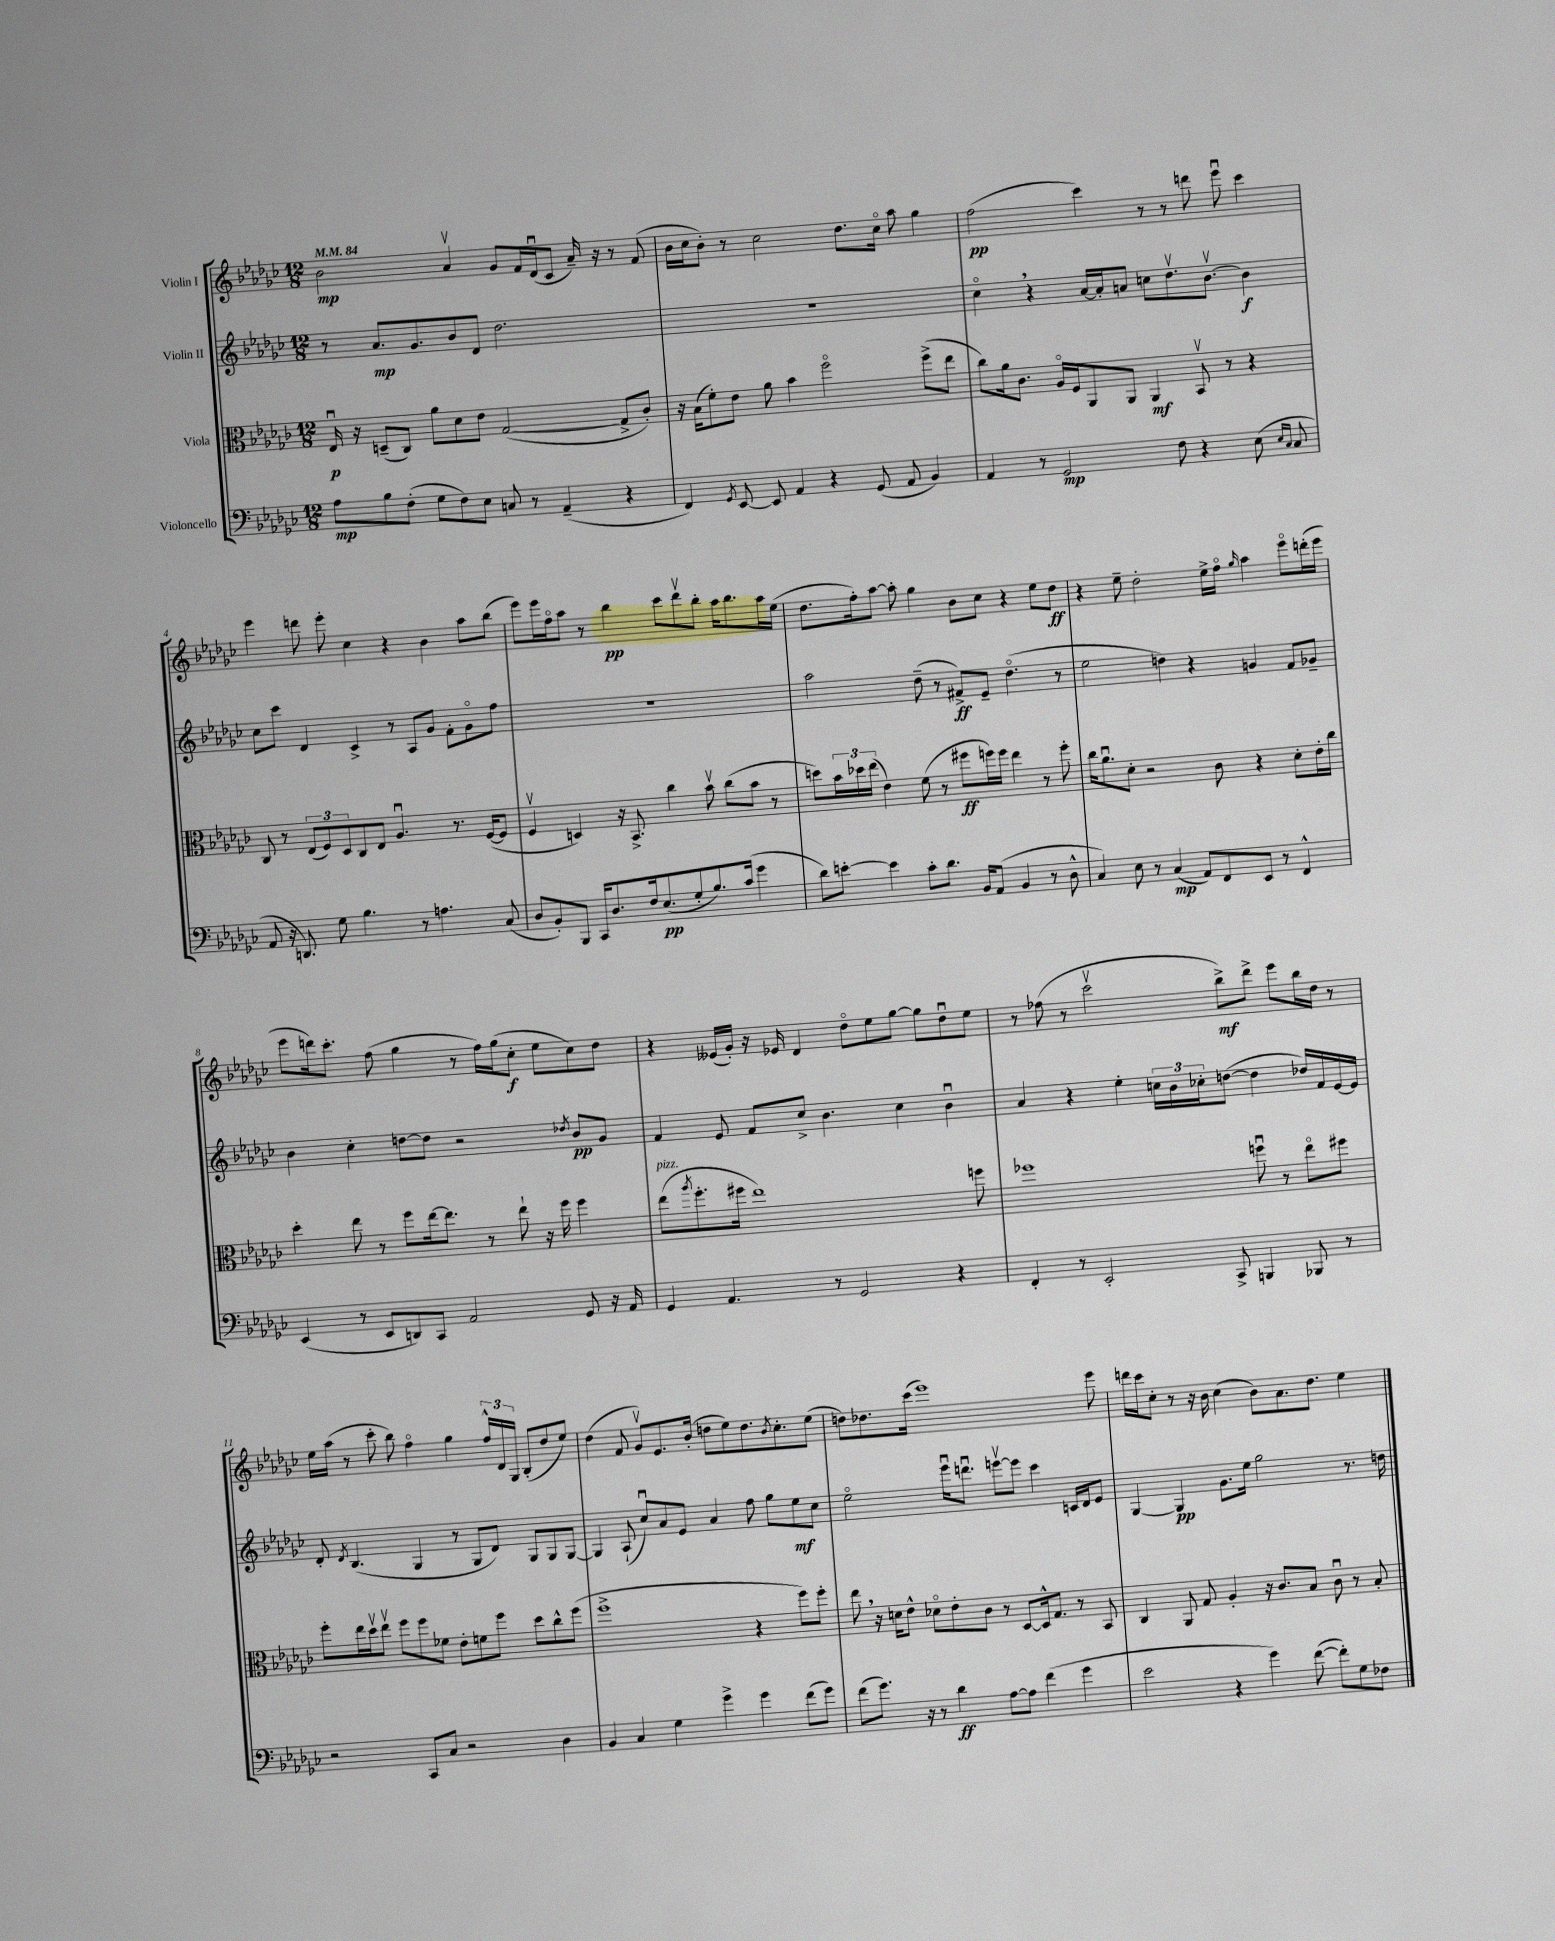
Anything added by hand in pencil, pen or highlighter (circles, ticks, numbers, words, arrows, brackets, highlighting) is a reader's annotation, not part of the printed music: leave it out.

**kern	**dynam	**kern	**dynam	**kern	**dynam	**kern	**dynam
*part4	*part4	*part3	*part3	*part2	*part2	*part1	*part1
*staff4	*staff4	*staff3	*staff3	*staff2	*staff2	*staff1	*staff1
*I"Violoncello	*	*I"Viola	*	*I"Violin II	*	*I"Violin I	*
*clefF4	*	*clefC3	*	*clefG2	*	*clefG2	*
*k[b-e-a-d-g-c-]	*	*k[b-e-a-d-g-c-]	*	*k[b-e-a-d-g-c-]	*	*k[b-e-a-d-g-c-]	*
*M12/8	*	*M12/8	*	*M12/8	*	*M12/8	*
*MM84	*	*MM84	*	*MM84	*	*MM84	*
=1	=1	=1	=1	=1	=1	=1	=1
8A-\L	mp	16E-u/	p	8r	.	2b-\	mp
.	.	16r	.	.	.	.	.
8B-\	.	(8Dn~/L	.	8.a-/L	mp	.	.
(8F'\J	.	8C-/J)	.	.	.	.	.
.	.	.	.	8.g-/	.	.	.
8G-\L	.	8a-\L	.	.	.	.	.
8F\)	.	8d-\	.	8b-/	.	4a-v/	.
8E-\J	.	8e-\J	.	8d-/J	.	.	.
8Cn/	.	([2G-/	.	2.dd-\	.	8g-/L	.
8r	.	.	.	.	.	16f/L	.
.	.	.	.	.	.	(16d-u/J	.
(4AA-~/	.	.	.	.	.	8c-/J	.
.	.	.	.	.	.	16a-~/)	.
.	.	.	.	.	.	16r	.
4r	.	8G-^/L]	.	.	.	8r	.
.	.	8c-'/J)	.	.	.	(8f/	.
=2	=2	=2	=2	=2	=2	=2	=2
4FF/)	.	16r	.	1.r	.	16b-\LL	.
.	.	(16B-\KL	.	.	.	16cc-\J	.
.	.	8f'\)	.	.	.	8b-'\J)	.
8qGG-/	.	.	.	.	.	.	.
[8EE-/	.	8e-\J	.	.	.	8r	.
8EE-/]	.	8a-\	.	.	.	2cc-\	.
4AA-/	.	4b-\	.	.	.	.	.
4r	.	2ff\	.	.	.	.	.
.	.	.	.	.	.	8.dd-\L	.
(8GG-/	.	.	.	.	.	.	.
.	.	.	.	.	.	16cc-\Jk	.
8AA-/	.	.	.	.	.	8aa-\	.
4BB-/)	.	(8ff^\L	.	.	.	4gg-\	.
.	.	8ee-\J	.	.	.	.	.
=3	=3	=3	=3	=3	=3	=3	=3
4AA-/	.	8cc-\L)	.	4cc-,\	.	(2ff\	pp
.	.	16a-\k	.	.	.	.	.
.	.	8.c-\J	.	.	.	.	.
8r	.	.	.	4r	.	.	.
2GG-/	mp	16A-/LL	.	.	.	.	.
.	.	16F/J	.	.	.	.	.
.	.	8AA-/	.	[16a-/LL	.	4ccc-\)	.
.	.	.	.	16a-'/J]	.	.	.
.	.	8AA-/J	.	8an/J	.	.	.
.	.	4AA-/	mf	8ccn\L	.	8r	.
8F\	.	.	.	8.dd-v\	.	8r	.
4r	.	8BB-v/	.	.	.	8dddn\	.
.	.	.	.	[8.b-v\J	.	.	.
.	.	8r	.	.	.	8eee-u\	.
(8E-\	.	4r	.	4b-\]	f	4ccc-\	.
16qqE-/LL	.	.	.	.	.	.	.
16qqC-/JJ	.	.	.	.	.	.	.
8C-/	.	.	.	.	.	.	.
!!LO:LB:g=z
=4	=4	=4	=4	=4	=4	=4	=4
8AA-/	.	8C-/	.	8cc-\L	.	4eee-\	.
16r	.	8r	.	8ccc-\J	.	.	.
8.DDn/)	.	.	.	.	.	.	.
.	.	(12E-/L	.	4d-/	.	8dddn\	.
.	.	12F/)	.	.	.	.	.
8G-\	.	.	.	.	.	8eee-'\	.
.	.	12D-/	.	.	.	.	.
4.B-\	.	8C-/	.	4c-^/	.	4cc-\	.
.	.	8E-/J	.	.	.	.	.
.	.	4.A-u/	.	8r	.	4r	.
8r	.	.	.	8A-/L	.	.	.
4.An\	.	.	.	8g-/J	.	4b-\	.
.	.	8.r	.	8f'\L	.	.	.
.	.	.	.	8g-\	.	8aa-\L	.
.	.	([16F/KL	.	.	.	.	.
(8C-/	.	8F/J]	.	8ff\J	.	(8bb-\J	.
=5	=5	=5	=5	=5	=5	=5	=5
8D-/L	.	4Fv/	.	1.r	.	8eee-\L)	.
8BB-'/)	.	.	.	.	.	16eee-\L	.
.	.	.	.	.	.	16ff\J	.
8BBB-/J	.	4Dn/)	.	.	.	8aa-\J	.
16CC-/KL	.	.	.	.	.	8r	.
8.D-/	.	.	.	.	.	.	.
.	.	16r	.	.	.	4bb-\	pp
.	.	8.BB-^/	.	.	.	.	.
16F/k	.	.	.	.	.	.	.
(8.E-/	pp	.	.	.	.	.	.
.	.	4cc-\	.	.	.	8ccc-\L	.
8G-'/	.	.	.	.	.	8ddd-v\	.
8.B-/)	.	8b-v\	.	.	.	8bb-'\J	.
.	.	(8cc-\L	.	.	.	16aa-\KL	.
(16c-/Jk	.	.	.	.	.	8.bb-\	.
4g-\	.	8b-\J	.	.	.	.	.
.	.	8r	.	.	.	16aa-\L	.
.	.	.	.	.	.	(16ee-\JJ	.
=6	=6	=6	=6	=6	=6	=6	=6
8d-\L)	.	8ddn\L)	.	2aa-\	.	8.dd-\L	.
[8en'\J	.	24b-\L	.	.	.	.	.
.	.	24dd-X\	.	.	.	.	.
.	.	.	.	.	.	16ff'\k)	.
.	.	(24ee-\JJ	.	.	.	.	.
4e\]	.	4e-\)	.	.	.	[8aa-\J	.
.	.	.	.	.	.	8aa-'\]	.
8c-'\L	.	(8f\	.	(8dd-~\	.	4gg-\	.
8.d-\J	.	8r	.	8r	.	.	.
.	.	8ff#X\L	ff	8f#X^/L)	ff	8b-\L	.
16BB-/KL	.	.	.	.	.	.	.
(8AA-/J	.	16ffn\L)	.	8e-~/J	.	8cc-\J	.
.	.	16ff\JJ	.	.	.	.	.
4BB-/	.	4ee-\	.	(4.dd-\	.	4r	.
8r	.	8r	.	.	.	8ee-\L	.
8D-^^\	.	8ff'\	.	8r	.	8dd-\J	ff
=7	=7	=7	=7	=7	=7	=7	=7
4C-/)	.	16cc-\KL	.	2ee-\	.	4r	.
.	.	8.a-u\	.	.	.	.	.
8E-\	.	8d-'\J	.	.	.	8ee-~\	.
8r	.	2r	.	.	.	2dd-'\	.
(4C-/	mp	.	.	4ddn\)	.	.	.
8AA-/L)	.	.	.	4r	.	.	.
8FF/	.	8c-\	.	.	.	16ee-^\LL	.
.	.	.	.	.	.	16ff\JJ	.
.	.	.	.	.	.	16qqgg-/	.
8EE-/J	.	4r	.	4gn/	.	4aa-\	.
8r	.	.	.	.	.	.	.
4FF^^/	.	8d-'\L	.	8f/L	.	8eee-\L	.
.	.	16e-'\L	.	8g-X~/J	.	(16dddn'\L	.
.	.	16cc-\JJ	.	.	.	16eee-\JJ	.
!!LO:LB:g=z
=8	=8	=8	=8	=8	=8	=8	=8
(4EE-/	.	4dd-'\	.	4b-\	.	8eee-\L	.
.	.	.	.	.	.	16dddn\k)	.
.	.	.	.	.	.	8.ccc-'\J	.
8r	.	8ee-\	.	4cc-'\	.	.	.
8EE-/L	.	8r	.	.	.	(8ff\	.
8DDn/)	.	8ff\L	.	[8ddn\L	.	4gg-\	.
8CC-/J	.	[16ee-\k	.	8dd\J]	.	.	.
.	.	8.ee-\J]	.	.	.	.	.
2AA-/	.	.	.	2r	.	8r	.
.	.	8r	.	.	.	16ff\LL)	.
.	.	.	.	.	.	(16gg-\J	.
.	.	8ee-`\	.	.	.	8cc-'\J	f
.	.	16r	.	.	.	8ee-\L	.
.	.	16ff\	.	.	.	.	.
.	.	.	.	8qdd-X/	.	.	.
8GG-/	.	4ff\	.	8b-/L	pp	8cc-\)	.
16r	.	.	.	8g-/J	.	8dd-\J	.
16AA-/	.	.	.	.	.	.	.
=9	=9	=9	=9	=9	=9	=9	=9
!	!	!LO:TX:a:i:t=pizz.	!	!	!	!	!
4GG-/	.	(8ee-\L	.	4f/	.	4r	.
.	.	8qaa-/	.	.	.	.	.
.	.	8.ff'\	.	.	.	.	.
4.AA-/	.	.	.	8e-/	.	(16e--X/LL	.
.	.	16ff#X\Jk	.	.	.	16g-'/JJ)	.
.	.	1ee-)	.	8f/L	.	16r	.
.	.	.	.	.	.	16e-X/	.
.	.	.	.	8cc-^/J	.	4d-/	.
8r	.	.	.	4.b-\	.	.	.
2GG-/	.	.	.	.	.	8dd-\L	.
.	.	.	.	.	.	8ee-\	.
.	.	.	.	4cc-\	.	[8gg-\J	.
.	.	.	.	.	.	8gg-\L]	.
4r	.	.	.	4b-u\	.	8dd-u\	.
.	.	8ffn\	.	.	.	8ee-\J	.
=10	=10	=10	=10	=10	=10	=10	=10
4FF'/	.	1ff-X	.	4a-/	.	8r	.
.	.	.	.	.	.	(8ff-X\	.
8r	.	.	.	4r	.	8r	.
2EE-'/	.	.	.	.	.	2ccc-v\	.
.	.	.	.	4ee-'\	.	.	.
.	.	.	.	24ccn\LL	.	.	.
.	.	.	.	24b-\	.	.	.
.	.	.	.	24cc-X'\J	.	.	.
8CC-^/	.	.	.	([8ddn\J	.	8bb-^\L)	mf
4BBBn/	.	8ffnu\	.	4dd\]	.	8ddd-^\J	.
.	.	8r	.	.	.	8eee-\L	.
8BBB-X/	.	8ee-\L	.	16dd-X/LL)	.	16bb-\L	.
.	.	.	.	16f/	.	16dd-\JJ	.
8r	.	8ff#X\J	.	[16e-/	.	8r	.
.	.	.	.	16e-/JJ]	.	.	.
!!LO:LB:g=z
=11	=11	=11	=11	=11	=11	=11	=11
2r	.	8ff'\L	.	8d-'/	.	16ee-\LL	.
.	.	.	.	.	.	(16aa-\JJ	.
.	.	.	.	8qd-/	.	.	.
.	.	16ee-\L	.	(4.B-/	.	8r	.
.	.	16dd-v\J	.	.	.	.	.
.	.	8ee-v\J	.	.	.	8ccc-'\	.
.	.	8ff\L	.	.	.	8bb-\)	.
8CC-/L	.	8ff\	.	4G-/	.	4ff\	.
8C-/J	.	8f-X\J	.	.	.	.	.
2r	.	8e-'\L	.	8r	.	4gg-\	.
.	.	8fn\	.	8G-/L	.	.	.
.	.	8ff\J	.	8d-/J)	.	24ff^^/LL	.
.	.	.	.	.	.	24d-/	.
.	.	.	.	.	.	24G-/JJ	.
.	.	8dd-\L	.	8G-/L	.	(8B-'/L	.
4D-\	.	8cc-^^\	.	8G-/	.	8dd-/	.
.	.	(8ff\J	.	[8G-/J	.	8ee-/J)	.
=12	=12	=12	=12	=12	=12	=12	=12
4BB-/	.	1ff^	.	4G-/]	.	(4dd-\	.
4C-/	.	.	.	(8A-`/	.	8f/	.
.	.	.	.	8cc-u/L)	.	8g-v/L)	.
4G-\	.	.	.	8a-/	.	8.e-/	.
.	.	.	.	8e-/J	.	.	.
.	.	.	.	.	.	(16b-'/Jk	.
4g-^\	.	.	.	4a-/	.	8ddn\L	.
.	.	.	.	.	.	8ee-\)	.
4g-\	.	4r	.	8ff\	.	8.dd\	.
.	.	.	.	8gg-\L	.	.	.
.	.	.	.	.	.	8qb-/	.
.	.	.	.	.	.	8.cc-'\	.
(8f\L	.	8ff\L)	.	8ee-\	mf	.	.
8g-\J)	.	8ff'\J	.	8cc-\J	.	(8ee-\J	.
=13	=13	=13	=13	=13	=13	=13	=13
(8f\L	.	8ee-,\	.	2ee-\	.	8ddn\L)	.
8.g-\J)	.	16r	.	.	.	8.dd-X\	.
.	.	16dn\KL	.	.	.	.	.
.	.	8e-^^\J	.	.	.	.	.
16r	.	.	.	.	.	(16ccc-\Jk	.
8r	.	8d-X\L	.	.	.	1eee-)	.
4d-\	ff	8e-'\	.	16eee-u\KL	.	.	.
.	.	.	.	8.dddnu\J	.	.	.
.	.	8c-\J	.	.	.	.	.
[8A-\L	.	8r	.	[8eeenv\L	.	.	.
8A-\J]	.	[8D-/L	.	8eee\J]	.	.	.
(4f\	.	16D-^^/k]	.	4ccc-\	.	.	.
.	.	8.G-/J	.	.	.	.	.
4g-\	.	8r	.	16cn/LL	.	.	.
.	.	.	.	16d-/J	.	.	.
.	.	8BB-/	.	8e-/J	.	8eee-\	.
=14	=14	=14	=14	=14	=14	=14	=14
2e-\	.	4C-/	.	[4G-/	.	16dddn\LL	.
.	.	.	.	.	.	16ccc-\J	.
.	.	.	.	.	.	8cc-'\J	.
.	.	8AA-/	.	4G-/]	pp	8r	.
.	.	8G-/	.	.	.	16r	.
.	.	.	.	.	.	16b-\	.
4r	.	4A-'/	.	8.g-\L	.	(4cc-\	.
.	.	.	.	16ee-\Jk	.	.	.
4g-\)	.	16r	.	2gg-\	.	8b-\L)	.
.	.	8.c-/L	.	.	.	.	.
.	.	.	.	.	.	8.a-\	.
([8f\	.	8B-/J	.	.	.	.	.
.	.	.	.	.	.	8.dd-\J	.
8f'\L])	.	8c-u\	.	.	.	.	.
8G-\	.	8r	.	8.r	.	4ee-\	.
8F-X\J	.	8B-'/	.	.	.	.	.
.	.	.	.	16ddn\	.	.	.
==	==	==	==	==	==	==	==
*-	*-	*-	*-	*-	*-	*-	*-
